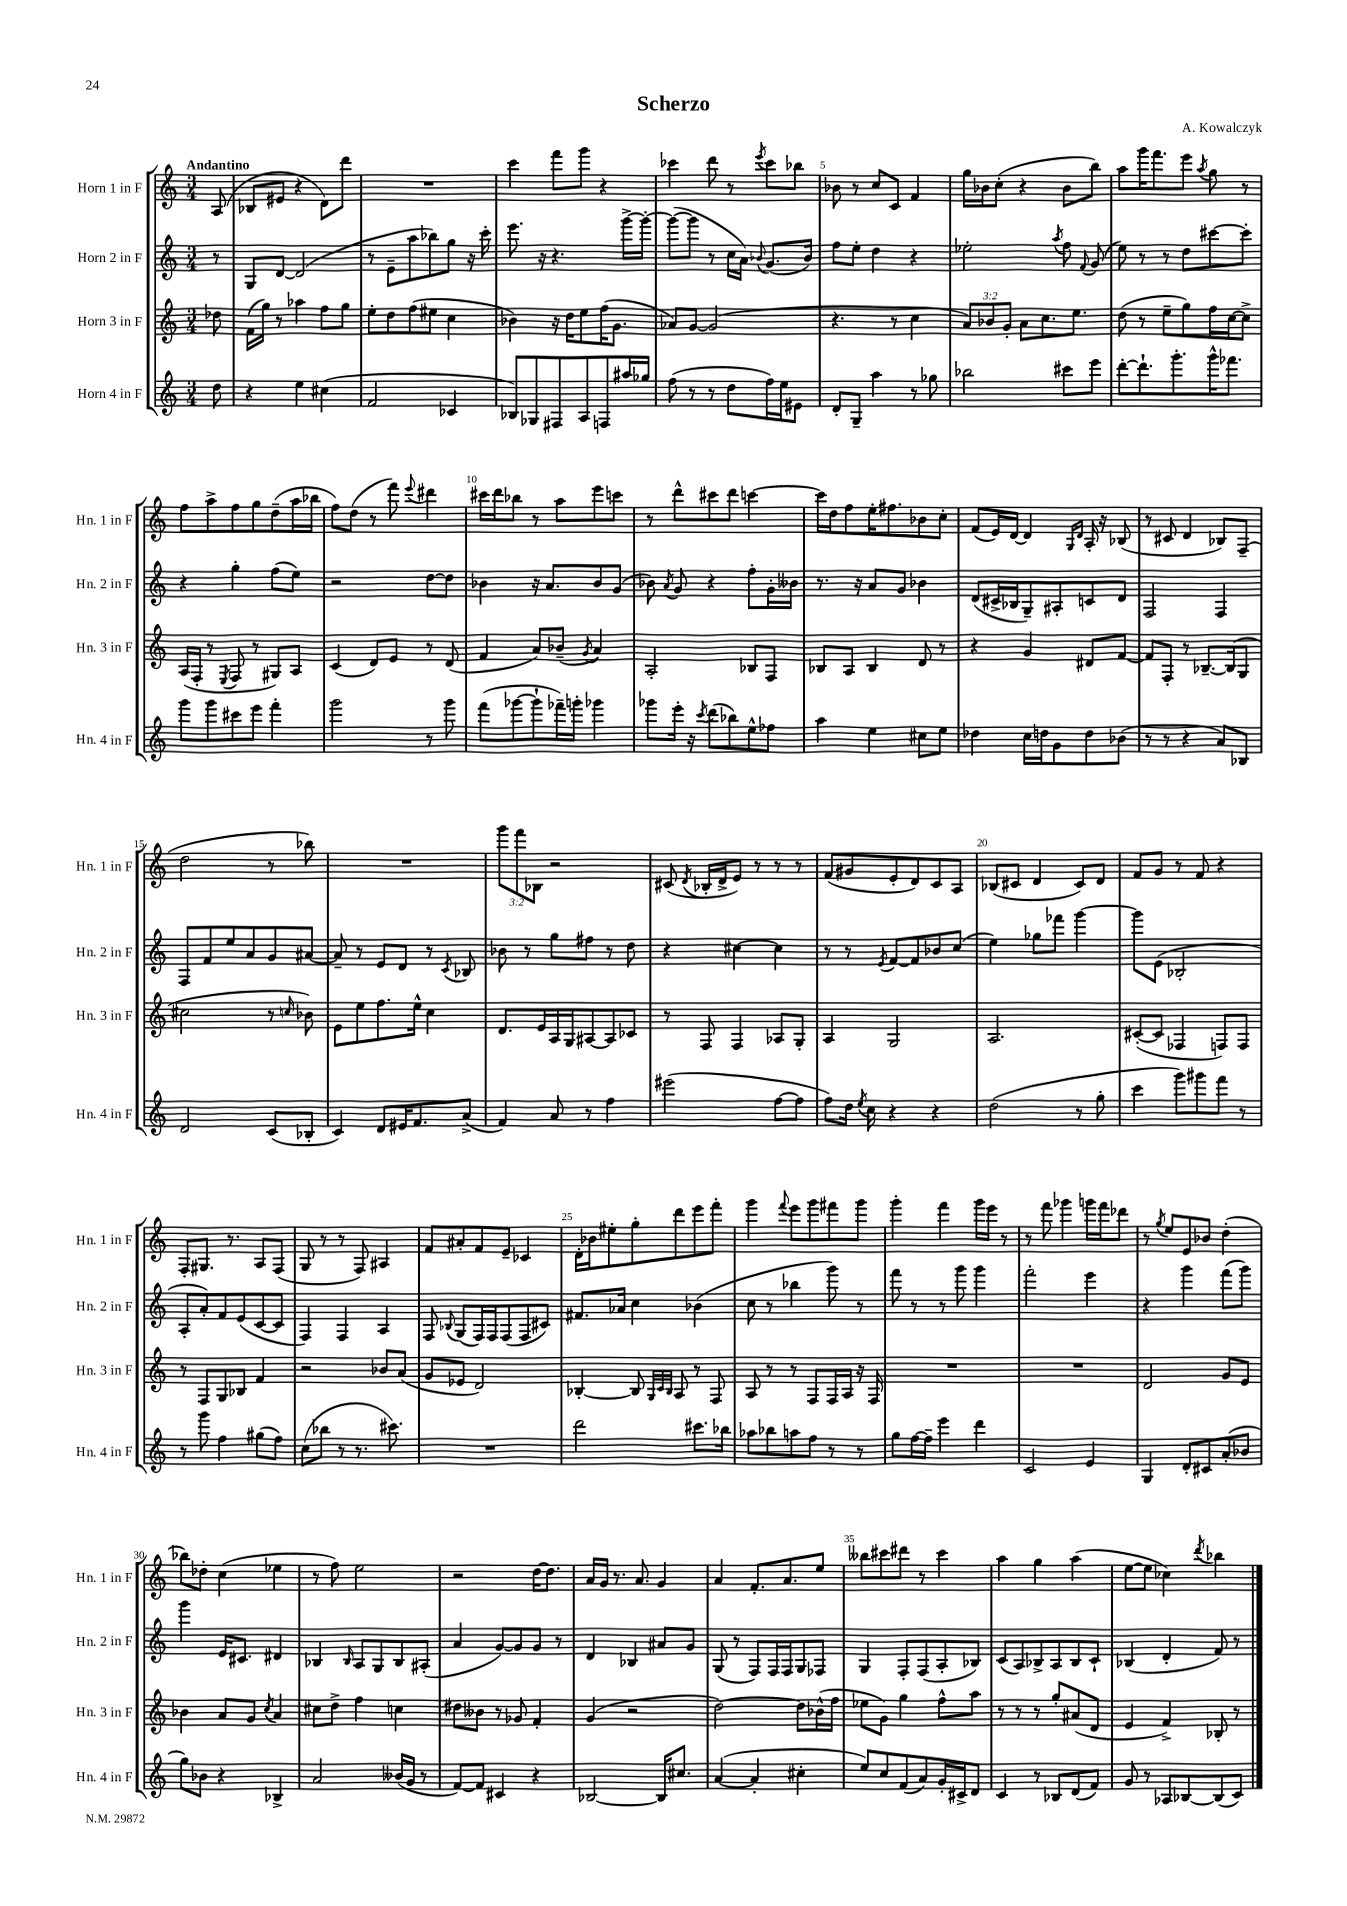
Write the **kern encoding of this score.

**kern	**kern	**kern	**kern
*staff4	*staff3	*staff2	*staff1
*clefG2	*clefG2	*clefG2	*clefG2
*k[]	*k[]	*k[]	*k[]
*M3/4	*M3/4	*M3/4	*M3/4
8dd	8dd-	8r	(8A
=	=	=	=
4r	(16f	8G	8B-
.	16gg)	.	.
.	8r	[8d	8e#
4ee	4aa-	(2d]	4r
(4cc#	8ff	.	8d)
.	8gg	.	8ddd
=	=	=	=
2f	8ee'	8r	2.r
.	8dd	8e~	.
.	(8ff	8aa	.
.	8ee#	8bb-)	.
4c-	4cc	8gg	.
.	.	16r	.
.	.	16ccc'	.
=	=	=	=
8B-)	4b-)	8.eee	4ccc
8G-	.	.	.
.	.	16r	.
8F#	16r	4.r	8fff
.	16dd	.	.
8A	8ee	.	8ggg
8F	(16ff	.	4r
.	8.g	.	.
16aa#	.	[16ggg^	.
16gg-	.	16ggg'_	.
=	=	=	=
(8ff	8a-)	(8ggg_	4ccc-
8r	[8g	8ggg]	.
8r	(2g]	8r	8ddd
8dd	.	16cc	8r
.	.	16a)	.
.	.	8qqb-	8qeee
16ff)	.	(8.g	8ccc-
16ee	.	.	.
8e#	.	.	8bb-
.	.	16b-)	.
=	=	=	=
8d'	4.r	8ff	8b-
8G~	.	8ee'	8r
4aa	.	4dd	8cc
.	8r	.	8c
8r	4cc	4r	4f
8gg-	.	.	.
=	=	=	=
2bb-	12a)	2ee-'	16gg
.	.	.	16b-
.	12b-	.	.
.	.	.	(8cc'
.	12g'	.	.
.	8a	.	4r
.	8.cc	.	.
.	.	8qaa	.
8ccc#	.	8ff	8b-
.	8.ee	.	.
.	.	8qqf	.
8eee	.	(8g	8bb)
=	=	=	=
[8ddd'	(8dd	8ee)	8aa
8.ddd`]	8r	8r	16ggg
.	.	.	8.fff
.	8ee~	8r	.
8.ggg'	.	.	.
.	8gg)	8dd	8eee
.	.	.	8qaa
16ggg^^	16ff	[8ccc#	8gg
8.fff-	[16cc	.	.
.	8cc^]	8ccc#']	8r
=	=	=	=
8ggg	(16A	4r	8ff
.	16F'	.	.
8ggg	8r	.	8aa^
.	8qE	.	.
8ccc#	8F	4gg'	8ff
8eee	8r	.	8gg
4fff'	8G#)	(8ff	(8dd~
.	8A	8ee)	16aa
.	.	.	16bb-
=	=	=	=
2ggg	(4c	2r	8ff)
.	.	.	(8dd
.	8d)	.	8r
.	8e	.	8fff)
.	.	.	8qqeee
8r	8r	[8dd	4ddd#
8ggg	(8d	8dd]	.
=	=	=	=
(8fff	4f	4b-	16ccc#
.	.	.	16ddd
[8ggg-	.	.	8bb-
8ggg-`]	8a)	16r	8r
.	.	8.a	.
16fff-~)	(8b-~	.	8aa
16ggg'	.	.	.
.	8qg	.	.
4ggg-	4a)	8b-	8eee
.	.	(8g	8ccc
=	=	=	=
8ggg-	2A'	8b-)	8r
.	.	8qa	.
16eee'	.	8g	8ddd^^
16r	.	.	.
8qccc	.	.	.
(8ddd	.	4r	8ccc#
8bb-)	.	.	8ddd
8ee^^	8B-	8ff'	[4ccc
8ff-	8F	16g'	.
.	.	16b--	.
=	=	=	=
4aa	8B-	8.r	16ccc]
.	.	.	16dd
.	8A	.	8ff
.	.	16r	.
4ee	4B-	8a	16ee'
.	.	.	8.ff#
.	.	8g	.
8cc#	8d	4b-	8b-
8ee	8r	.	8cc'
=	=	=	=
4dd-	4r	(8d	(8f
.	.	16c#^	16e)
.	.	16B-	[16d
16cc	4g	8G~)	4d]
16dd	.	.	.
8g	.	8A#'	.
.	.	.	16qqG
.	.	.	16qqd
8dd	8d#	8c	16A'
.	.	.	16r
(8b-	[8f	8d	(8B-
=	=	=	=
8r	8f]	2F	8r
8r	8F'	.	8c#
4r	8r	.	4d
.	[8.B-~	.	.
8a)	.	4F	8B-)
.	(16B-]	.	.
8B-	8G	.	(8F~
=	=	=	=
2d	2cc#	8F	2dd
.	.	8f	.
.	.	8ee	.
.	.	8a	.
(8c	8r	8g	8r
.	16qqcc	.	.
8B-'	8b-)	[8a#	8bb-)
=	=	=	=
4c)	8e	8a#~]	2.r
.	8ee	8r	.
8d	8.ff	8e	.
16e#	.	8d	.
8.f	16ee^^	.	.
.	4cc	8r	.
.	.	8qc	.
(8a^	.	8B-	.
=	=	=	=
4f)	8.d	8b-	12ggg
.	.	.	12fff
.	.	8r	.
.	.	.	12B-
.	16e	.	.
8a	16A	8gg	2r
.	16G	.	.
8r	[8A#	8ff#	.
4ff	8A#]	8r	.
.	8c-	8dd	.
=	=	=	=
(2eee#	8r	4r	(8c#
.	.	.	8qd
.	8F	.	16B-'
.	.	.	16d^
.	4F	[4cc#	8e)
.	.	.	8r
[8ff	8A-	4cc#]	8r
8ff]	8G'	.	8r
=	=	=	=
8ff)	4A	8r	(8f
16dd	.	8r	8g#
8qee	.	.	.
16cc	.	.	.
.	.	8qe	.
4r	2G	[8f	8e'
.	.	8f]	8d)
4r	.	8b-	8c
.	.	(8cc	8A
=	=	=	=
(2dd	2.A	4ee)	(8B-
.	.	.	8c#
.	.	8gg-	4d
.	.	8fff-	.
8r	.	[4ggg	8c#)
8gg'	.	.	8d
=	=	=	=
4ccc	([8c#'	8ggg]	8f
.	8c#]	(8e	8g
8ggg)	4F-	2B-'	8r
8ggg#	.	.	8f
8fff	8F)	.	4r
8r	8F	.	.
=	=	=	=
8r	8r	8A'	8F'
8ggg	8F	8a')	8.G#
4ff	8G	8f	.
.	.	.	8.r
.	8B-	(8e	.
(8gg#	4f	[8c	8A
8ff)	.	8c]	(8F
=	=	=	=
(8cc	2r	4F)	8G
8bb-	.	.	8r
8r	.	4F	8r
8.r	.	.	8F)
.	8b-	4A	4A#
8.ccc#)	.	.	.
.	(8a	.	.
=	=	=	=
2.r	8g	8F	8f
.	.	8qqB-	.
.	8e-	(8G	8a#'
.	2d)	16F)	8f
.	.	16F	.
.	.	(8F	8e~
.	.	8F	4c-
.	.	8c#)	.
=	=	=	=
2ddd	[4B-'	8.f#	16d'
.	.	.	16b-
.	.	.	8ee#'
.	.	16a-	.
.	8B-]	4cc	8gg'
.	32qqG	.	.
.	32qqc	.	.
.	32qqB-	.	.
.	8A	.	8ddd
8.ccc#	8r	(4b-	8eee
.	8F	.	8fff'
16bb-	.	.	.
=	=	=	=
8aa-	8A	8cc	4ggg
8bb-	8r	8r	.
.	.	.	8qqfff
8aa	8r	4bb-	8eee
8ff	8F	.	8ggg
8r	16F	8ggg)	8fff#
.	16A	.	.
8r	16r	8r	8ggg
.	16F	.	.
=	=	=	=
8gg	2.r	8fff	4ggg'
[16ff	.	8r	.
16ff~]	.	.	.
4eee	.	8r	4fff
.	.	8ggg	.
4ddd	.	4ggg	16ggg
.	.	.	16eee
.	.	.	8r
=	=	=	=
2c	2.r	2fff'	8r
.	.	.	8fff
.	.	.	4ggg-
4e	.	4eee	16ggg
.	.	.	16fff
.	.	.	8ddd-
=	=	=	=
4G	2d	4r	8r
.	.	.	8qgg
.	.	.	8ee
8d'	.	4ggg	8e
8c#	.	.	8b-
(8a'	8g	(8fff	(4dd'
8b-	8e	8ggg)	.
=	=	=	=
8gg)	4b-	4ggg	8bb-)
8b-	.	.	8dd-'
4r	8a	16e	(4cc
.	.	8.c#	.
.	8g	.	.
.	8qcc	.	.
4B-^	4a	4d#	4ee-
=	=	=	=
2a	8cc#	4B-	8r
.	8dd^	.	8ff)
.	.	16qqB-	.
.	4ff	8A	2ee
.	.	8G	.
(16b--	4cc	8B-	.
16g	.	.	.
8r	.	(8A#'	.
=	=	=	=
[8f)	8dd#	4a	2r
8f]	8b--	.	.
4c#	8r	[8g)	.
.	8g-	8g]	.
4r	4f'	8g	[16dd
.	.	.	8.dd]
.	.	8r	.
=	=	=	=
[2B-	(4g	4d	16a
.	.	.	16g
.	.	.	8.r
.	2r	4B-	.
.	.	.	8.a
16B-]	.	8a#	4g
8.cc#	.	.	.
.	.	8g	.
=	=	=	=
([4a	[2dd)	(8G	4a
.	.	8r	.
4a']	.	8F)	8.f'
.	.	16F	.
.	.	16F	8.a
4cc#'	8dd]	8G	.
.	(16b-^^	8F-	8ee
.	16ff	.	.
=	=	=	=
8ee)	8ee-	4G	8bb--
8cc	8g)	.	8ccc#
(8f	4gg	8F'	8ddd#
8a)	.	(8F	8r
16g'	8ff^^	8A'	4ccc#
16c#^	.	.	.
8d	8aa	8B-)	.
=	=	=	=
4c	8r	(8c	4aa
.	8r	8A)	.
8r	8r	8B-^	4gg
8B-	8gg'	8A	.
(8d	(8a#	8B-	(4aa
8f)	8d	8c`	.
=	=	=	=
8g	4e	(4B-	[8ee
8r	.	.	8ee]
8A-	4f^)	4d'	4cc-)
[8B-	.	.	.
.	.	.	8qddd
(8B-]	8B-'	8f)	4bb-
8c)	8r	8r	.
==	==	==	==
*-	*-	*-	*-
